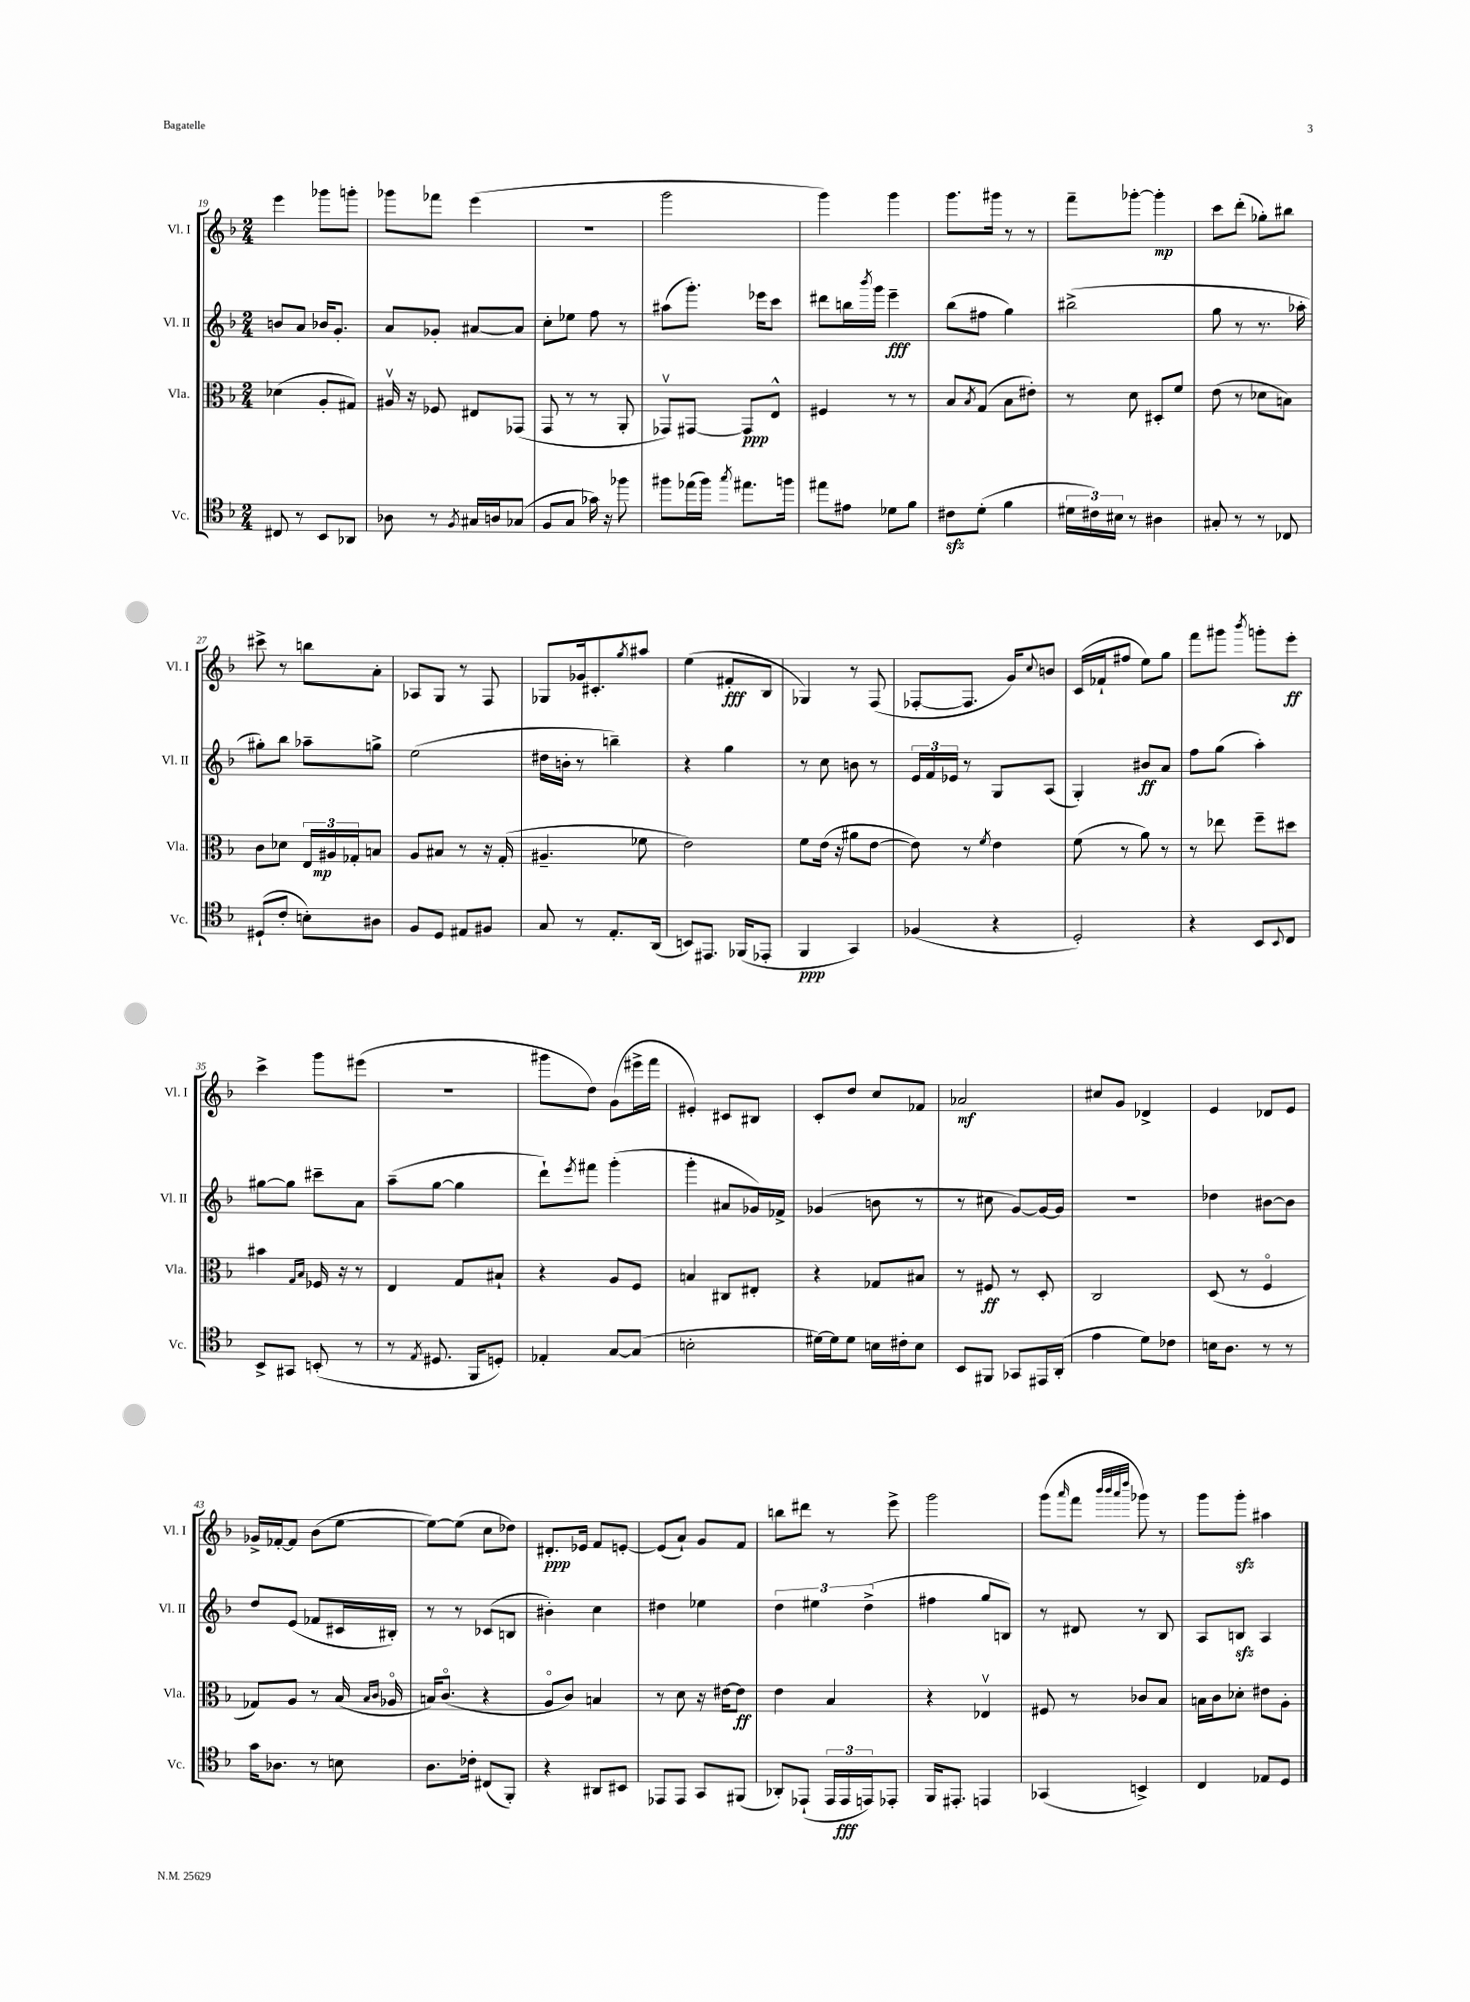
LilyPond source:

<<
\new StaffGroup <<
\new Staff = "s0" \with { instrumentName = "Vl. I" shortInstrumentName = "Vl. I" } {
    \clef treble \key f \major \numericTimeSignature \time 2/4
    e'''4 ges'''8 g'''8-. |
    ges'''8 fes'''8 e'''4( |
    r2 |
    g'''2 |
    g'''4) g'''4 |
    g'''8. gis'''16 r8 r8 |
    f'''8-- ges'''8~-. ges'''4-.\mp |
    c'''8 d'''8-.( ges''8-.) bis''8 |
    cis'''8-> r8 b''8 a'8-. |
    aes8 g8 r8 f8 |
    ges8 ges'16 cis'8.-. \acciaccatura { g''8 } ais''8 |
    e''4( fis'8-.\fff bes8 |
    ges4) r8 f8( |
    fes8~-. fes8. g'16) \appoggiatura { c''8 } b'8 |
    c'16( fes'16-! fis''8 e''8) g''8 |
    f'''8 gis'''8 \acciaccatura { bes'''8 } g'''8-. e'''8-.\ff |
    c'''4-> g'''8 eis'''8( |
    R2 |
    gis'''8 d''8) g'8( eis'''16-> f'''16 |
    eis'4-.) cis'8 bis8 |
    c'8-. d''8 c''8 fes'8 |
    aes'2\mf |
    cis''8 g'8 des'4-> |
    e'4 des'8 e'8 |
    ges'16-> fes'16~-. fes'8 bes'8( e''8~ |
    e''8~) e''8( c''8 des''8) |
    dis'8.-.\ppp ees'16 f'8 e'8~-. |
    e'8( a'8-!) g'8 f'8 |
    b''8 dis'''8 r8 e'''8-> |
    g'''2 |
    g'''8( \grace { a'''16 } f'''8 \grace { bes'''32 bes'''32 a'''32 d''''32 } ges'''8) r8 |
    g'''8 g'''8-.\sfz ais''4 \bar "|." |
}
\new Staff = "s1" \with { instrumentName = "Vl. II" shortInstrumentName = "Vl. II" } {
    \clef treble \key f \major \numericTimeSignature \time 2/4
    b'8 a'8 bes'16 g'8.-. |
    a'8 ges'8-. ais'8~ ais'8 |
    c''8-. ees''8 f''8 r8 |
    ais''8( g'''8.-.) ees'''16 c'''8 |
    dis'''8 b''16 \acciaccatura { bes'''8 } g'''16 e'''4--\fff |
    bes''8( fis''8 g''4) |
    bis''2->( |
    g''8 r8 r8. aes''16-. |
    gis''8-.) bes''8 aes''8-- g''8-> |
    e''2( |
    dis''16 b'16-. r8 b''4--) |
    r4 g''4 |
    r8 c''8 b'8 r8 |
    \tuplet 3/2 { e'16 f'16 ees'16 } r8 g8 a8( |
    g4-.) bis'8\ff a'8 |
    f''8 g''8( a''4-.) |
    gis''8~ gis''8 cis'''8-- a'8 |
    a''8--( g''8~ g''4 |
    d'''8-!) \acciaccatura { e'''8 } fis'''8 g'''4-.( |
    g'''4-. ais'8 ges'16) fes'16-> |
    ges'4( b'8 r8 |
    r8 cis''8 g'8~) g'16~ g'16 |
    R2 |
    des''4 bis'8~ bis'8 |
    d''8 e'8( fes'8 cis'16 bis16-.) |
    r8 r8 ces'8( b8 |
    bis'4-.) c''4 |
    dis''4 ees''4 |
    \tuplet 3/2 { d''4 eis''4 d''4->( } |
    fis''4 g''8 b8) |
    r8 dis'8 r8 bes8 |
    a8 b8\sfz a4 \bar "|." |
}
\new Staff = "s2" \with { instrumentName = "Vla." shortInstrumentName = "Vla." } {
    \clef alto \key f \major \numericTimeSignature \time 2/4
    des'4( a8-. gis8) |
    ais16\upbow r16 fes8 eis8 ges,8( |
    g,8 r8 r8 a,8-. |
    ges,8\upbow) gis,8~ gis,8\ppp e8-^ |
    fis4 r8 r8 |
    bes8 \acciaccatura { bes8 } g8( bes8 eis'8-.) |
    r8 d'8 dis8-. f'8 |
    e'8( r8 des'8 b8) |
    c'8 des'8 \tuplet 3/2 { e16 ais16\mp ges16-. } b8 |
    a8 bis8 r8 r16 g16-.( |
    ais4.-- fes'8 |
    e'2) |
    f'8 e'16( r16 ais'8 e'8~ |
    e'8) r8 \acciaccatura { f'8 } e'4 |
    f'8( r8 a'8) r8 |
    r8 ees''8 f''8-- dis''8 |
    bis'4 \grace { g16 bes16 } fes16 r16 r8 |
    e4 g8 bis8-! |
    r4 a8 f8 |
    b4 cis8 eis8-. |
    r4 ges8 bis8 |
    r8 fis8\ff r8 d8-. |
    c2 |
    d8( r8 f4\flageolet |
    ges8) a8 r8 bes16( \grace { bes16 c'16 } aes16\flageolet |
    b16) c'8.\flageolet( r4 |
    a8\flageolet c'8) b4 |
    r8 d'8 r16 eis'16~ eis'8\ff |
    e'4 bes4 |
    r4 ees4\upbow |
    fis8 r8 ces'8 bes8 |
    b16 c'16 des'8-. eis'8 a8-. \bar "|." |
}
\new Staff = "s3" \with { instrumentName = "Vc." shortInstrumentName = "Vc." } {
    \clef tenor \key f \major \numericTimeSignature \time 2/4
    cis8 r8 bes,8 aes,8 |
    aes8 r8 \acciaccatura { f8 } gis16 a16 ges8( |
    f8 g8 ges'16) r16 fes''8 |
    fis''8 ees''16( fis''16) \acciaccatura { g''8 } eis''8. f''16 |
    eis''8 eis'8 des'8 f'8 |
    cis'8\sfz d'8-.( f'4 |
    \tuplet 3/2 { dis'16 cis'16) bis16 } r8 ais4 |
    gis8-. r8 r8 ces8 |
    dis8-!( c'8-. b8-.) ais8 |
    f8 d8 eis8 fis8 |
    g8 r8 e8.-. a,16( |
    b,8) eis,8. fes,16( ees,8-. |
    f,4\ppp g,4) |
    fes4( r4 |
    d2-.) |
    r4 bes,8 \appoggiatura { bes,8 } c8 |
    bes,8-> gis,8 b,8-.( r8 |
    r8 \acciaccatura { e8 } dis8. f,16 d8-.) |
    ees4-. g8~ g8( |
    b2-. |
    dis'16~) dis'16 dis'8 b16 cis'16-. b8 |
    bes,8 fis,8 ges,8 eis,16 a,16-.( |
    e'4 d'8) ces'8 |
    b16 a8. r8 r8 |
    g'16 aes8. r8 b8 |
    a8. ces'16-. cis8( f,8-.) |
    r4 ais,8 bis,8 |
    ees,8 ees,8 g,8 fis,8( |
    aes,8-.) ees,8-!( \tuplet 3/2 { ees,16 ees,16\fff e,16) } ees,8-. |
    f,16 eis,8.-. e,4 |
    ges,4( b,4->) |
    c4 ees8 d8 \bar "|." |
}
>>
>>
\layout { \context { \Score currentBarNumber = #19 } }
